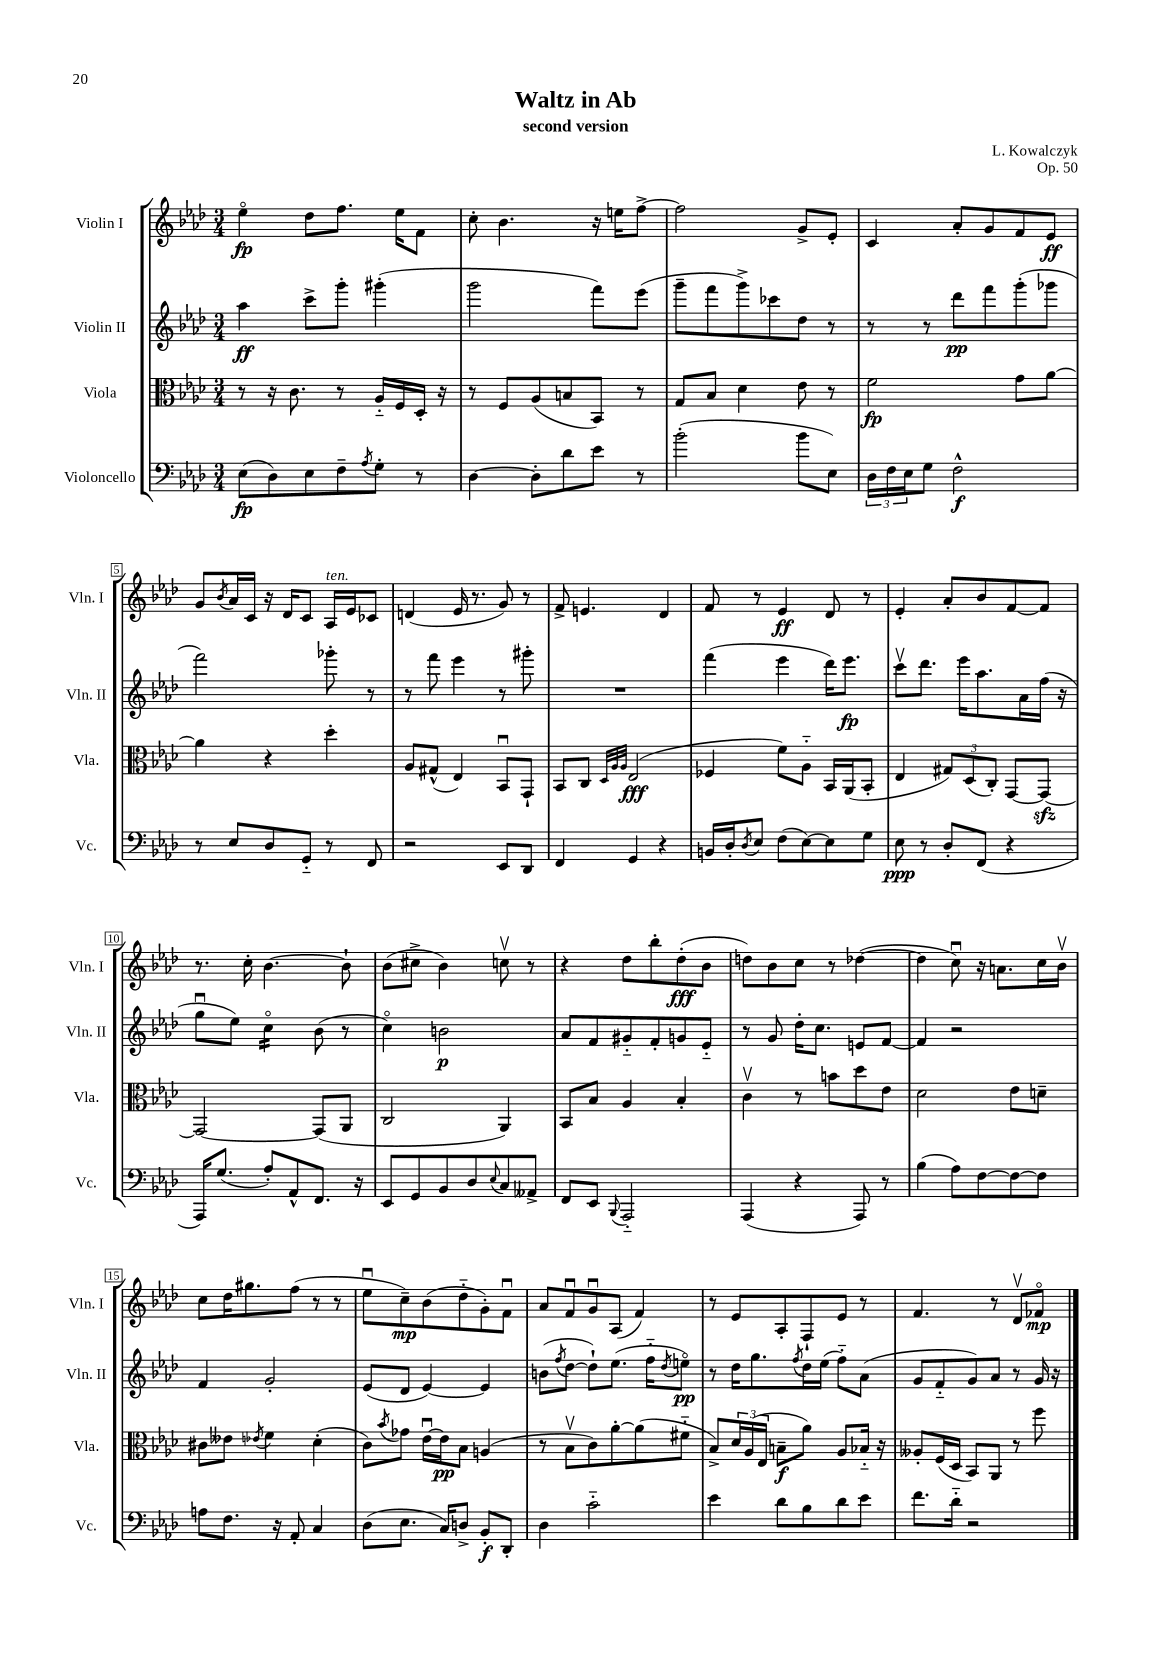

**kern	**dynam	**kern	**dynam	**kern	**dynam	**kern	**dynam
*part4	*part4	*part3	*part3	*part2	*part2	*part1	*part1
*staff4	*staff4	*staff3	*staff3	*staff2	*staff2	*staff1	*staff1
*I"Violoncello	*	*I"Viola	*	*I"Violin II	*	*I"Violin I	*
*I'Vc.	*	*I'Vla.	*	*I'Vln. II	*	*I'Vln. I	*
*clefF4	*	*clefC3	*	*clefG2	*	*clefG2	*
*k[b-e-a-d-]	*	*k[b-e-a-d-]	*	*k[b-e-a-d-]	*	*k[b-e-a-d-]	*
*M3/4	*	*M3/4	*	*M3/4	*	*M3/4	*
=1	=1	=1	=1	=1	=1	=1	=1
(8E-\L	fp	8r	.	4aa-\	ff	4ee-\	fp
8D-\)	.	16r	.	.	.	.	.
.	.	8.c\	.	.	.	.	.
8E-\	.	.	.	8ccc^\L	.	8dd-\L	.
8F~\	.	8r	.	8ggg'\J	.	8.ff\J	.
8qA-/	.	.	.	.	.	.	.
8G'\J	.	16A-/LL	.	(4ggg#X'\	.	.	.
.	.	16F/	.	.	.	16ee-\KL	.
8r	.	16D-'/JJ	.	.	.	8f\J	.
.	.	16r	.	.	.	.	.
=2	=2	=2	=2	=2	=2	=2	=2
[4D-\	.	8r	.	2ggg\	.	8cc'\	.
.	.	8F/L	.	.	.	4.b-\	.
8D-'\L]	.	(8A-/	.	.	.	.	.
8d-\	.	8Bn/	.	.	.	.	.
8e-\J	.	8BB-/J)	.	8fff\L)	.	16r	.
.	.	.	.	.	.	16een\KL	.
8r	.	8r	.	(8eee-\J	.	[8ff^\J	.
=3	=3	=3	=3	=3	=3	=3	=3
(2b-'\	.	8G/L	.	8ggg~\L	.	2ff\]	.
.	.	8B-/J	.	8fff\	.	.	.
.	.	4d-\	.	8ggg^\)	.	.	.
.	.	.	.	8ccc-X\	.	.	.
8b-\L	.	8e-\	.	8dd-\J	.	8g^/L	.
8E-\J)	.	8r	.	8r	.	8e-'/J	.
=4	=4	=4	=4	=4	=4	=4	=4
24D-\LL	.	2f\	fp	8r	.	4c/	.
24F\	.	.	.	.	.	.	.
24E-\J	.	.	.	.	.	.	.
8G\J	.	.	.	8r	.	.	.
2F^^\	f	.	.	8ddd-\L	pp	8a-'/L	.
.	.	.	.	8fff\	.	8g/	.
.	.	8g\L	.	(8ggg'\	.	8f/	.
.	.	[8a-\J	.	8ggg-X\J	.	8e-/J	ff
!!LO:LB:g=z
=5	=5	=5	=5	=5	=5	=5	=5
8r	.	4a-\]	.	2fff\)	.	8g/L	.
.	.	.	.	.	.	8qb-/	.
8E-/L	.	.	.	.	.	16a-/L	.
.	.	.	.	.	.	16c/JJ	.
8D-/	.	4r	.	.	.	16r	.
.	.	.	.	.	.	16d-/KL	.
8GG/J	.	.	.	.	.	8c/J	.
!	!	!	!	!	!	!LO:TX:a:i:t=ten.	!
8r	.	4dd-'\	.	8ggg-X'\	.	16A-/LL	.
.	.	.	.	.	.	16e-/J	.
8FF/	.	.	.	8r	.	8c-X/J	.
=6	=6	=6	=6	=6	=6	=6	=6
2r	.	8A-/L	.	8r	.	(4dn/	.
.	.	(8G#X^^/J	.	8fff\	.	.	.
.	.	4E-/)	.	4eee-\	.	16e-/	.
.	.	.	.	.	.	8.r	.
8EE-/L	.	8BB-u/L	.	8r	.	8g/)	.
8DD-/J	.	8GG`/J	.	8ggg#X'\	.	8r	.
=7	=7	=7	=7	=7	=7	=7	=7
4FF/	.	8BB-/L	.	2.r	.	8f^/	.
.	.	8C/J	.	.	.	4.en/	.
.	.	32qqD-/LLL	.	.	.	.	.
.	.	32qqA-/	.	.	.	.	.
.	.	32qqA-/JJJ	.	.	.	.	.
4GG/	.	(2E-/	fff	.	.	.	.
4r	.	.	.	.	.	4d-/	.
=8	=8	=8	=8	=8	=8	=8	=8
16BBn/LL	.	4F-X/	.	(4fff\	.	8f/	.
16D-'/J	.	.	.	.	.	.	.
8qD-/	.	.	.	.	.	.	.
8E-/J	.	.	.	.	.	8r	.
(8F\L	.	8f\L)	.	4eee-\	.	4e-/	ff
[8E-\)	.	8A-\J	.	.	.	.	.
8E-\]	.	16BB-/LL	.	16ddd-\KL)	.	8d-/	.
.	.	(16AA-/J	.	8.eee-\J	fp	.	.
8G\J	.	8BB-'/J	.	.	.	8r	.
=9	=9	=9	=9	=9	=9	=9	=9
8E-\	ppp	4E-/	.	8cccv\L	.	4e-'/	.
8r	.	.	.	8.ddd-\J	.	.	.
8D-'/L	.	12G#X/L)	.	.	.	8a-'/L	.
.	.	.	.	16eee-\KL	.	.	.
.	.	(12D-/	.	.	.	.	.
(8FF/J	.	.	.	8.aa-\	.	8b-/	.
.	.	12C'/J)	.	.	.	.	.
4r	.	[8GG/L	.	.	.	[8f/	.
.	.	.	.	16a-\L	.	.	.
.	.	8GGzz/J_	.	(16ff\JJ	.	8f/J]	.
.	.	.	.	16r	.	.	.
!!LO:LB:g=z
=10	=10	=10	=10	=10	=10	=10	=10
16AAA-/KL)	.	2GG/_	.	8ggu\L	.	8.r	.
(8.G/J	.	.	.	.	.	.	.
.	.	.	.	8ee-\J)	.	.	.
.	.	.	.	.	.	16cc'\	.
*	*	*	*	*tremolo	*	*	*
8A-'/L)	.	.	.	16cc\LL	.	[4.b-\	.
.	.	.	.	16cc\	.	.	.
8AA-^^/	.	.	.	16cc\	.	.	.
.	.	.	.	16cc\JJ	.	.	.
*	*	*	*	*Xtremolo	*	*	*
8.FF/J	.	(8GG/L]	.	(8b-\	.	.	.
.	.	8AA-/J	.	8r	.	8b-`\]	.
16r	.	.	.	.	.	.	.
=11	=11	=11	=11	=11	=11	=11	=11
8EE-/L	.	2C/	.	4cc\)	.	(8b-\L	.
8GG/	.	.	.	.	.	8cc#X^\J	.
8BB-/	.	.	.	2bn\	p	4b-\)	.
8D-/	.	.	.	.	.	.	.
8qqE-/	.	.	.	.	.	.	.
8C/	.	4AA-/)	.	.	.	8ccnv\	.
8AA--X^/J	.	.	.	.	.	8r	.
=12	=12	=12	=12	=12	=12	=12	=12
8FF/L	.	8BB-/L	.	8a-/L	.	4r	.
8EE-/J	.	8B-/J	.	8f/	.	.	.
8qqBBB-/	.	.	.	.	.	.	.
2AAA-/	.	4A-/	.	8g#X/	.	8dd-\L	.
.	.	.	.	8f'/	.	8bb-'\	.
.	.	4B-'/	.	8gn/	.	(8dd-'\	fff
.	.	.	.	8e-/J	.	8b-\J	.
=13	=13	=13	=13	=13	=13	=13	=13
(4AAA-/	.	4cv\	.	8r	.	8ddn\L)	.
.	.	.	.	8g/	.	8b-\	.
4r	.	8r	.	16dd-'\KL	.	8cc\J	.
.	.	.	.	8.cc\J	.	.	.
.	.	8bn\L	.	.	.	8r	.
8AAA-/)	.	8dd-\	.	8en/L	.	([4dd-X\	.
8r	.	8e-\J	.	[8f/J	.	.	.
=14	=14	=14	=14	=14	=14	=14	=14
(4B-\	.	2d-\	.	4f/]	.	4dd-\]	.
8A-\L)	.	.	.	2r	.	8ccu\)	.
[8F\	.	.	.	.	.	16r	.
.	.	.	.	.	.	8.an\L	.
8F\_	.	8e-\L	.	.	.	.	.
8F\J]	.	8dn~\J	.	.	.	16cc\L	.
.	.	.	.	.	.	16b-v\JJ	.
!!LO:LB:g=z
=15	=15	=15	=15	=15	=15	=15	=15
8An\L	.	8c#X\L	.	4f/	.	8cc\L	.
8.F\J	.	8e--X\J	.	.	.	16dd-\K	.
.	.	.	.	.	.	8.gg#X\	.
.	.	8qe-X/	.	.	.	.	.
.	.	4f\	.	2g'/	.	.	.
16r	.	.	.	.	.	.	.
8AA-'/	.	.	.	.	.	(8ff\J	.
4C/	.	(4d-'\	.	.	.	8r	.
.	.	.	.	.	.	8r	.
=16	=16	=16	=16	=16	=16	=16	=16
(8D-\L	.	8c\L)	.	(8e-/L	.	8ee-u\L	.
.	.	8qb-/	.	.	.	.	.
8.E-\J	.	8g-X\J	.	8d-/J	.	8cc~\)	mp
.	.	[16e-u\LL	.	[4e-/)	.	(8b-\	.
16C/KL)	.	16e-\J]	pp	.	.	.	.
8Dn^/J	.	8B-\J	.	.	.	8dd-\	.
8BB-'/L	f	(4An/	.	4e-/]	.	8g'\)	.
8DD-'/J	.	.	.	.	.	8fu\J	.
=17	=17	=17	=17	=17	=17	=17	=17
4D-\	.	8r	.	(8bn\L	.	8a-/L	.
.	.	.	.	8qff/	.	.	.
.	.	8B-v\L	.	[8dd-\J	.	8fu/	.
2c\	.	8c\)	.	8dd-`\L])	.	8gu/	.
.	.	[8a-'\	.	(8.ee-\J	.	(8A-/J	.
.	.	(8a-\]	.	.	.	4f/)	.
.	.	.	.	16ff\KL	.	.	.
.	.	.	.	8qdd-/	.	.	.
.	.	8f#X\J	.	8een\J)	pp	.	.
=18	=18	=18	=18	=18	=18	=18	=18
4e-\	.	8B-^/L)	.	8r	.	8r	.
.	.	24d-/L	.	16dd-\KL	.	8e-/L	.
.	.	(24A-/	.	.	.	.	.
.	.	.	.	8.gg\	.	.	.
.	.	24E-/JJ	.	.	.	.	.
8d-\L	.	8Bn~\L	f	.	.	8A-'/	.
.	.	.	.	8qff/	.	.	.
8B-\	.	8a-\J)	.	16dd-\L	.	8F`/	.
.	.	.	.	(16ee-\JJ	.	.	.
8d-\	.	8A-/L	.	8ff\L)	.	8e-/J	.
8e-\J	.	16B-X/Jk	.	(8a-\J	.	8r	.
.	.	16r	.	.	.	.	.
=19	=19	=19	=19	=19	=19	=19	=19
8.f\L	.	8A--X'/L	.	8g/L	.	4.f/	.
.	.	(16F/L	.	8f/	.	.	.
16d-\Jk	.	16D-/JJ	.	.	.	.	.
2r	.	8BB-/L)	.	8g/)	.	.	.
.	.	8AA-/J	.	8a-/J	.	8r	.
.	.	8r	.	8r	.	8d-v/L	.
.	.	8ff\	.	16g/	.	8f-X/J	mp
.	.	.	.	16r	.	.	.
==	==	==	==	==	==	==	==
*-	*-	*-	*-	*-	*-	*-	*-
